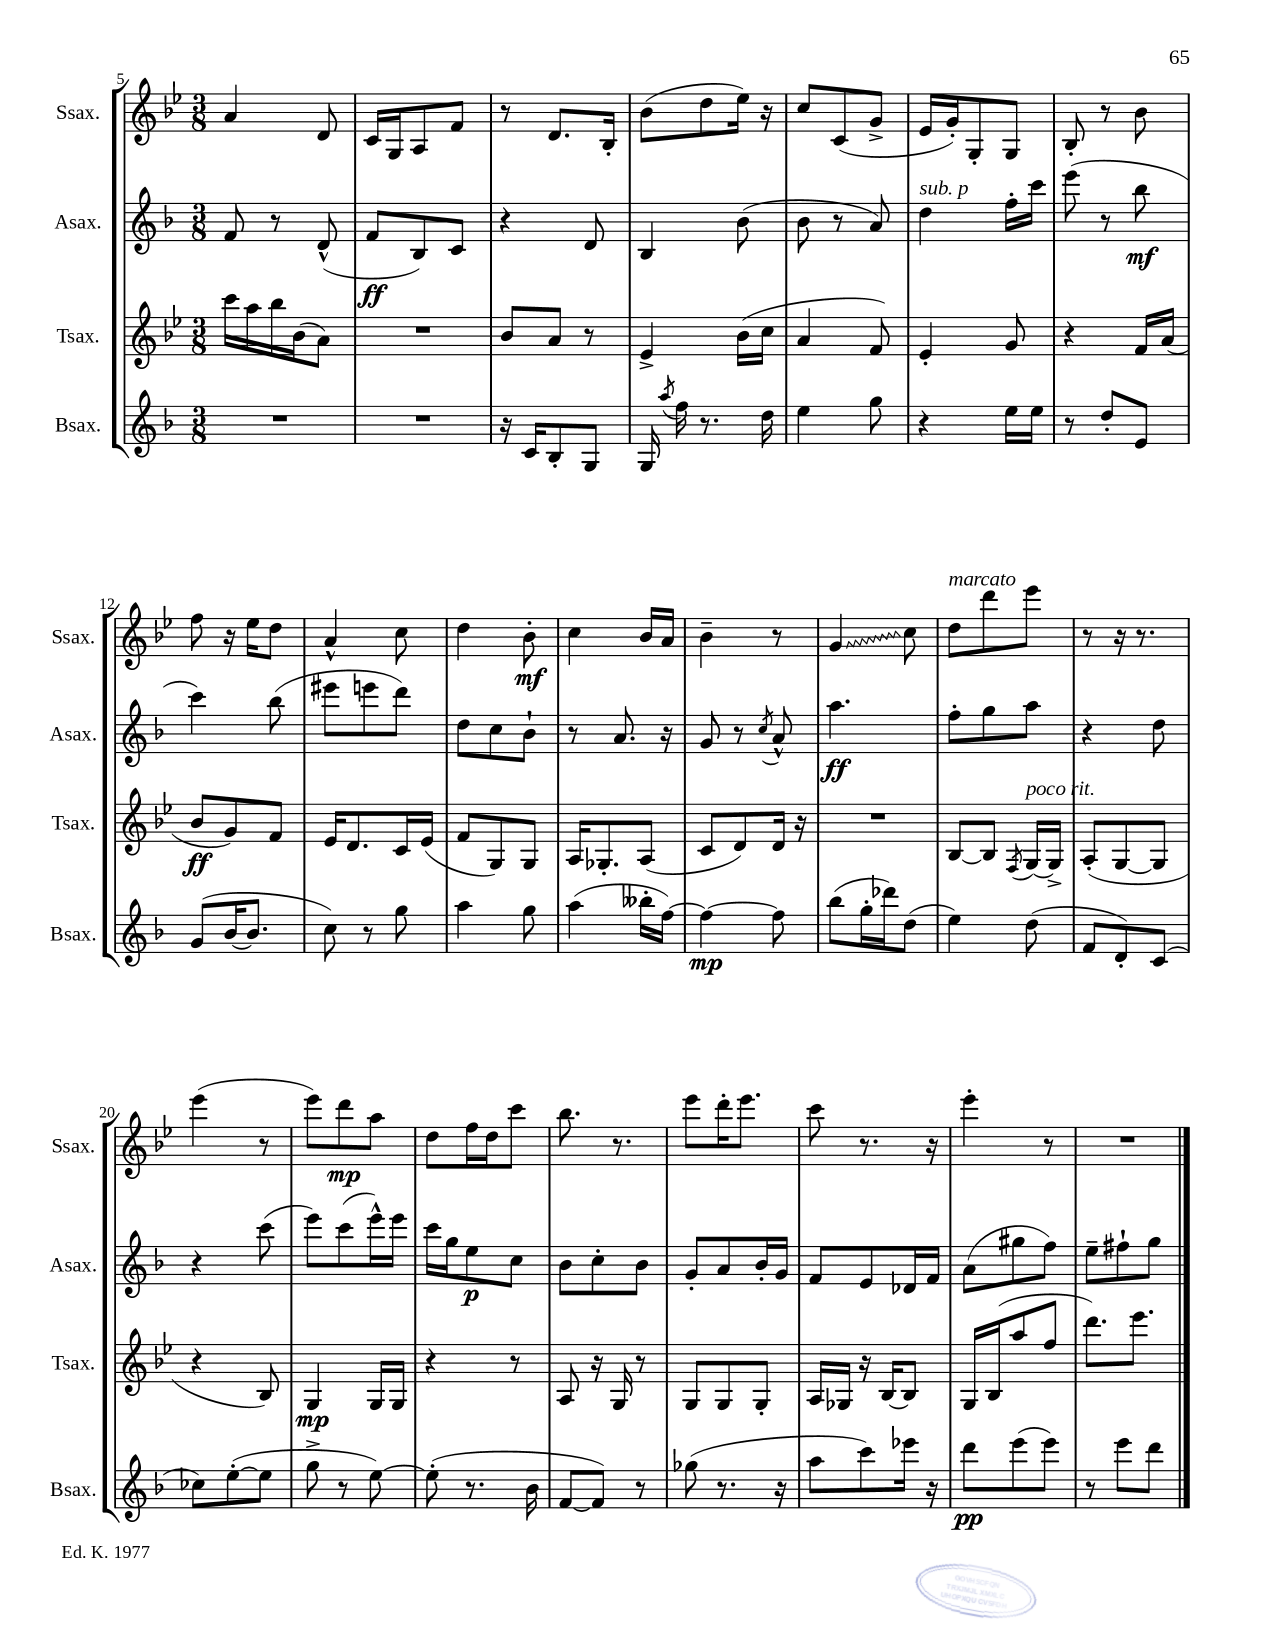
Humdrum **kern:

**kern	**kern	**kern	**kern
*staff4	*staff3	*staff2	*staff1
*clefG2	*clefG2	*clefG2	*clefG2
*k[b-]	*k[b-e-]	*k[b-]	*k[b-e-]
*M3/8	*M3/8	*M3/8	*M3/8
4.r	16ccc	8f	4a
.	16aa	.	.
.	16bb-	8r	.
.	(16b-	.	.
.	8a)	(8d^^	8d
=	=	=	=
4.r	4.r	8f	16c
.	.	.	16G
.	.	8B-)	8A
.	.	8c	8f
=	=	=	=
16r	8b-	4r	8r
16c	.	.	.
8B-'	8a	.	8.d
8G	8r	8d	.
.	.	.	16B-'
=	=	=	=
16G	4e-^	4B-	(8b-
8qaa	.	.	.
16ff	.	.	.
8.r	.	.	8dd
.	(16b-	(8b-	16ee-)
16dd	16cc	.	16r
=	=	=	=
4ee	4a	8b-	8cc
.	.	8r	(8c
8gg	8f)	8a)	8g^
=	=	=	=
4r	4e-'	4dd	16e-
.	.	.	16g')
.	.	.	8G'
16ee	8g	16ff'	8G
16ee	.	16ccc	.
=	=	=	=
8r	4r	(8eee	8B-'
8dd'	.	8r	8r
8e	16f	8bb-	8b-
.	(16a	.	.
=	=	=	=
(8g	8b-	4ccc)	8ff
[16b-	8g)	.	16r
8.b-]	.	.	16ee-
.	8f	(8bb-	8dd
=	=	=	=
8cc)	16e-	8eee#	4a^^
.	8.d	.	.
8r	.	8eee	.
8gg	16c	8ddd)	8cc
.	(16e-	.	.
=	=	=	=
4aa	8f	8dd	4dd
.	8G)	8cc	.
8gg	8G	8b-`	8b-'
=	=	=	=
(4aa	16A	8r	4cc
.	8.G-'	.	.
.	.	8.a	.
16bb--'	(8A	.	16b-
[16ff)	.	16r	16a
=	=	=	=
4ff_	8c	8g	4b-~
.	8d)	8r	.
.	.	8qcc	.
8ff]	16d	8a^^	8r
.	16r	.	.
=	=	=	=
(8bb-	4.r	4.aa	4g
16gg'	.	.	.
16ddd-)	.	.	.
(8dd	.	.	8cc
=	=	=	=
4ee)	[8B-	8ff'	8dd
.	8B-]	8gg	8ddd
.	8qF	.	.
(8dd	[16G	8aa	8eee-
.	16G^]	.	.
=	=	=	=
8f	(8A'	4r	8r
8d')	[8G	.	16r
.	.	.	8.r
(8c	8G]	8dd	.
=	=	=	=
8cc-)	4r	4r	(4eee-
([8ee'	.	.	.
8ee]	8B-)	(8ccc	8r
=	=	=	=
8gg^	4G	8eee)	8eee-)
8r	.	(8ccc	8ddd
[8ee)	16G	16eee^^)	8aa
.	16G	16eee	.
=	=	=	=
(8ee']	4r	16ccc	8dd
.	.	16gg	.
8.r	.	8ee	16ff
.	.	.	16dd
.	8r	8cc	8ccc
16b-	.	.	.
=	=	=	=
[8f	8A	8b-	8.bb-
8f])	16r	8cc'	.
.	16G	.	8.r
8r	8r	8b-	.
=	=	=	=
(8gg-	8G	8g'	8eee-
8.r	8G	8a	16ddd'
.	.	.	8.eee-
.	8G'	16b-'	.
16r	.	16g	.
=	=	=	=
8aa	16A	8f	8ccc
.	16G-	.	.
8ccc)	16r	8e	8.r
.	[16B-	.	.
16eee-	8B-]	16d-	.
16r	.	16f	16r
=	=	=	=
8ddd	16G	(8a	4eee-'
.	(16B-	.	.
(8eee	8aa	8gg#	.
8eee)	8ff	8ff)	8r
=	=	=	=
8r	8.ddd)	8ee~	4.r
8eee	.	8ff#`	.
.	8.eee-	.	.
8ddd	.	8gg	.
==	==	==	==
*-	*-	*-	*-
